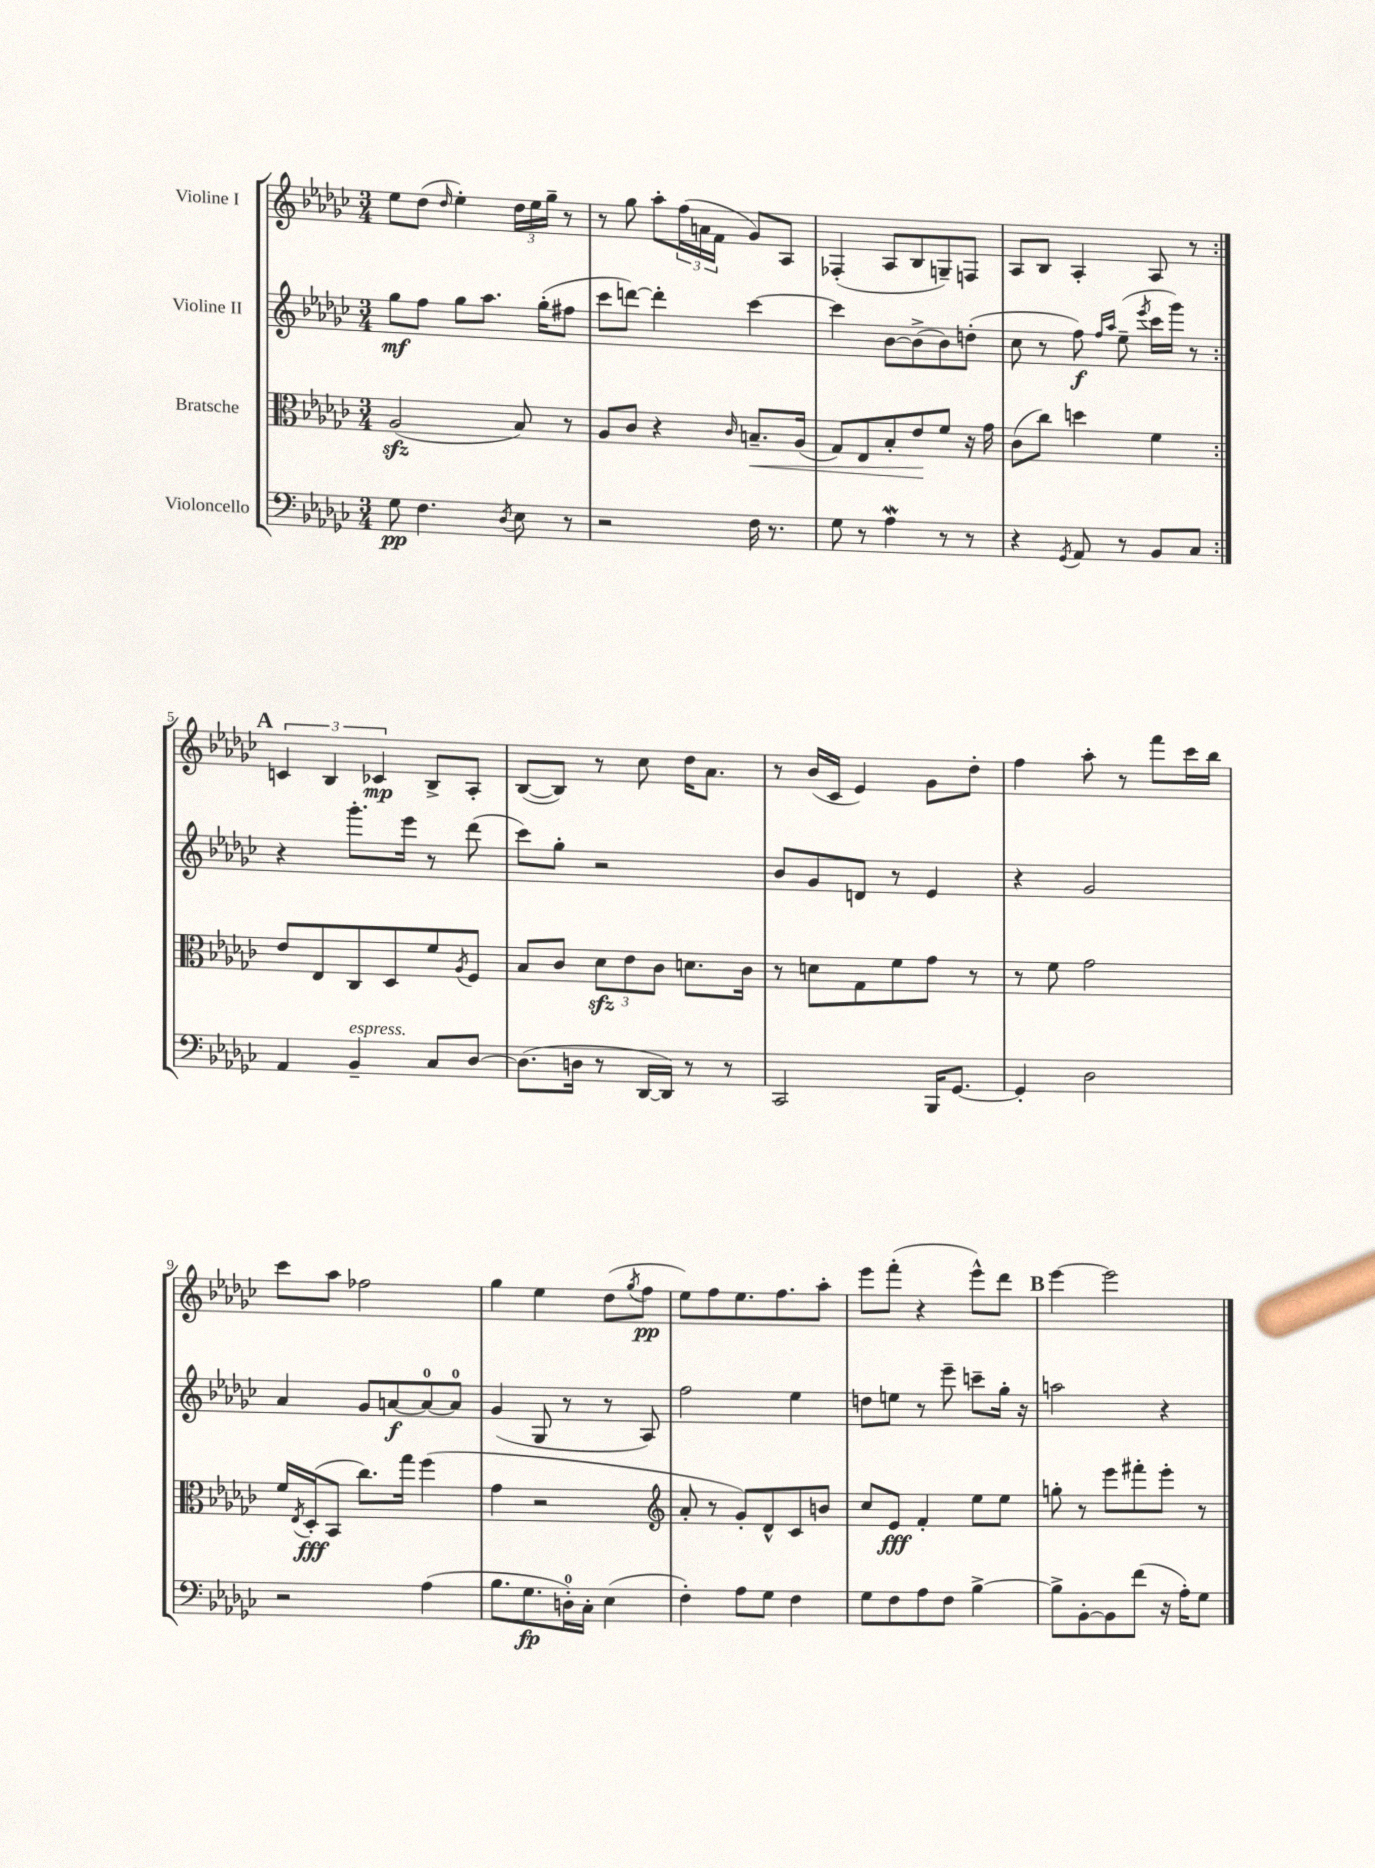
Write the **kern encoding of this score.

**kern	**kern	**kern	**kern
*staff4	*staff3	*staff2	*staff1
*clefF4	*clefC3	*clefG2	*clefG2
*k[b-e-a-d-g-c-]	*k[b-e-a-d-g-c-]	*k[b-e-a-d-g-c-]	*k[b-e-a-d-g-c-]
*M3/4	*M3/4	*M3/4	*M3/4
8G-	(2A-	8gg-	8ee-
4.F	.	8ff	(8dd-
.	.	.	16qqdd-
.	.	8gg-	4ee-')
.	.	8.aa-	.
8qD-	.	.	.
8E-	8B-)	.	24dd-
.	.	.	24ee-
.	.	(16gg-'	.
.	.	.	24gg-~
8r	8r	8ff#	8r
=	=	=	=
2r	8A-	8ccc-	8r
.	8c-	[8ddd)	8gg-
.	4r	4ddd']	8aa-'
.	.	.	(24ff
.	.	.	24a
.	.	.	24f
.	16qqc-	.	.
16F	8.B~	[4ccc-	8g-)
8.r	.	.	.
.	.	.	8A-
.	(16A-	.	.
=	=	=	=
8G-	8G-)	4ccc-]	(4F-'
8r	8E-	.	.
4A-	8B-'	[8b-	8A-
.	8e-	(8b-^]	8B-
8r	8f	8b-)	8G~)
8r	16r	(8dd'	8F
.	16g-	.	.
=	=	=	=
4r	(8c-	8cc-	8A-
.	8cc-)	8r	8B-
8qGG-	.	.	.
8AA-	4dd	8ff)	4A-'
.	.	16qqff	.
.	.	16qqaa-	.
8r	.	(8ee-~	.
.	.	8qeee-	.
8BB-	4f	16ccc-	8A-
.	.	16ggg-)	.
8C-	.	8r	8r
=:|!	=:|!	=:|!	=:|!
4AA-	8e-	4r	6c
.	8E-	.	.
.	.	.	6B-
4BB-~	8C-	8.ggg-'	.
.	.	.	6c-
.	8D-	.	.
.	.	16eee-	.
8C-	8f	8r	8B-^
.	8qA-	.	.
[8D-	8F	(8ddd-	8A-'
=	=	=	=
(8.D-]	8B-	8ccc-)	([8B-
.	8c-	8gg-'	8B-])
16D	.	.	.
8r	12d-	2r	8r
.	12e-	.	.
[16DD-	.	.	8cc-
.	12c-	.	.
16DD-])	.	.	.
8r	8.d	.	16dd-
.	.	.	8.a-
8r	.	.	.
.	16c-	.	.
=	=	=	=
2CC-	8r	8b-	8r
.	8d	8g-	(16b-
.	.	.	16c-
.	8G-	8d	4e-)
.	8f	8r	.
16BBB-	8g-	4e-	8g-
[8.GG-	.	.	.
.	8r	.	8dd-'
=	=	=	=
4GG-']	8r	4r	4ff
.	8f	.	.
2D-	2g-	2g-	8aa-'
.	.	.	8r
.	.	.	8fff
.	.	.	16ccc-
.	.	.	16bb-
=	=	=	=
2r	16f	4a-	8ccc-
.	8qE-	.	.
.	(16D-'	.	.
.	8BB-	.	8aa-
.	8.cc-)	8g-	2ff-
.	.	[8a	.
.	16gg-	.	.
(4A-	(4ff	8a_	.
.	.	8a]	.
=	=	=	=
8.B-	4g-	(4g-	4gg-
8.G-	.	.	.
.	2r	8G-	4ee-
16D')	.	8r	.
16C-'	.	.	.
(4E-	.	8r	(8dd-
.	.	.	8qgg-
.	.	8A-)	8ff
=	=	=	=
*	*clefG2	*	*
4F')	8a-'	2ff	8ee-)
.	8r	.	8ff
8A-	8g-')	.	8.ee-
8G-	8d-^^	.	.
.	.	.	8.ff
4F	8c-	4ee-	.
.	8b	.	8aa-'
=	=	=	=
8G-	8cc-	8dd	8eee-
8F	8e-	8ee	(8fff'
8A-	4f'	8r	4r
8F	.	8eee-~	.
[4B-^	8ee-	8ccc~	8eee-^^)
.	8ee-	16gg-'	8ddd-
.	.	16r	.
=	=	=	=
8B-^]	8gg'	2aa	[4eee-
[8BB-'	8r	.	.
8BB-]	8eee-	.	2eee-]
(8f	8fff#'	.	.
16r	8eee-'	4r	.
16A-')	.	.	.
8G-	8r	.	.
==	==	==	==
*-	*-	*-	*-
